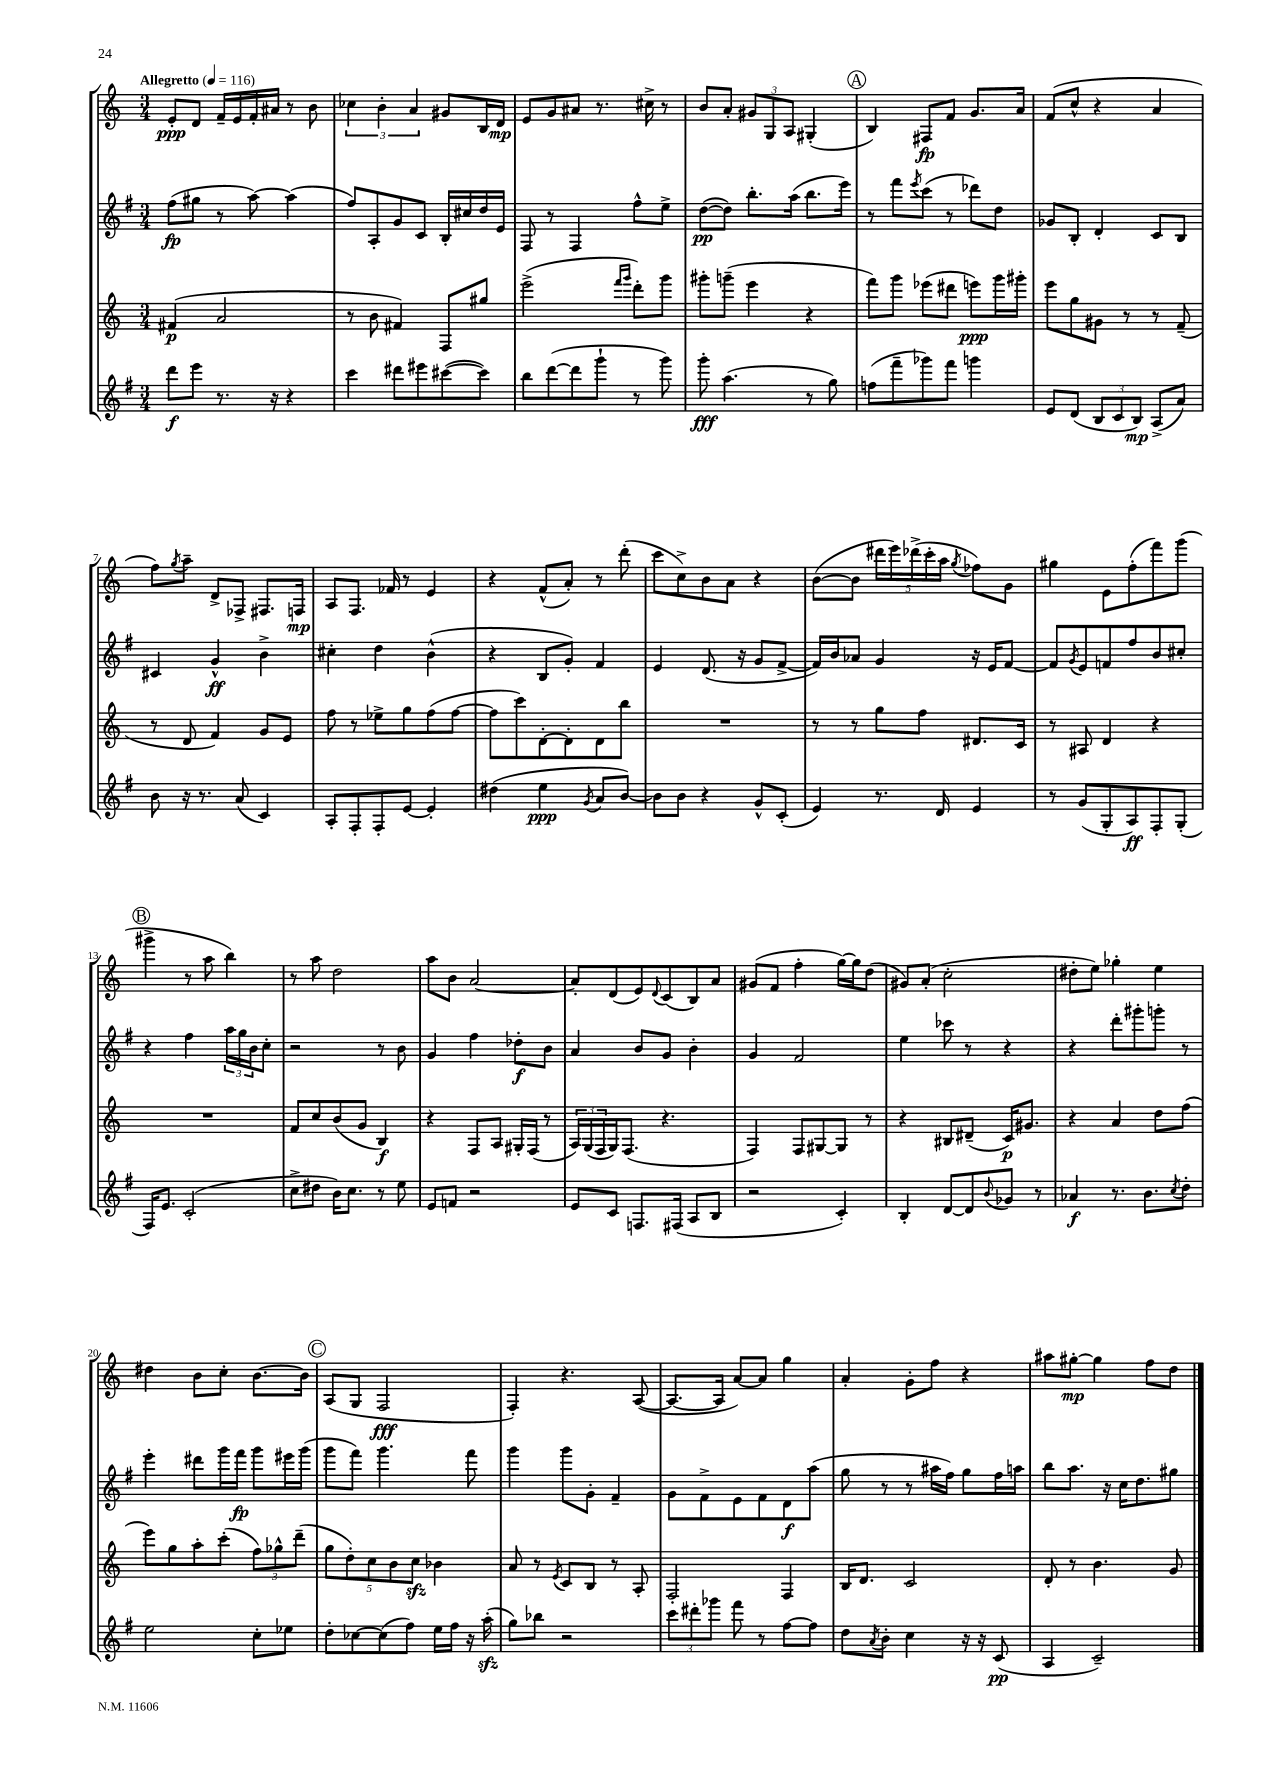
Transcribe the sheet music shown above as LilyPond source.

<<
\new StaffGroup <<
\new Staff = "s0" {
    \clef treble \key c \major \numericTimeSignature \time 3/4 \tempo "Allegretto" 4 = 116
    e'8-.\ppp d'8 f'16-- e'16 f'16-. ais'16 r8 b'8 |
    \tuplet 3/2 { ces''4 b'4-. a'4 } gis'8 b16 d'16\mp |
    e'8 g'8 ais'8 r8. cis''16-> r8 |
    b'8 a'8-. \tuplet 3/2 { gis'8 g8 a8 } gis4-.( |
    \mark \markup { \circle "A" } b4) fis8\fp f'8 g'8. a'16 |
    f'8( c''8-^ r4 a'4 |
    f''8) \acciaccatura { g''8 } a''8-- d'8-> fes8-> fis8. f16\mp |
    a8 f8. fes'16 r8 e'4 |
    r4 f'8-^( a'8-.) r8 d'''8-.( |
    c'''8 c''8->) b'8 a'8 r4 |
    b'8~( b'8 \tuplet 5/4 { dis'''16 e'''16) des'''16->( c'''16-. a''16 } \acciaccatura { g''8 } fes''8) g'8 |
    gis''4 e'8 f''8-.( f'''8) g'''8( |
    \mark \markup { \circle "B" } gis'''4-> r8 a''8 b''4) |
    r8 a''8 d''2 |
    a''8 b'8 a'2~ |
    a'8-. d'8( e'8) \appoggiatura { d'8 } c'8( b8) a'8 |
    gis'8( f'8 f''4-. g''16~) g''16 d''8( |
    gis'8) a'8-.( c''2-. |
    dis''8-. e''8) ges''4-. e''4 |
    dis''4 b'8 c''8-. b'8.~ b'16 |
    \mark \markup { \circle "C" } a8( g8 f2\fff |
    f4-.) r4. a8~( |
    a8.~ a16 a'8~) a'8 g''4 |
    a'4-. g'8-. f''8 r4 |
    ais''8 gis''8~-.\mp gis''4 f''8 d''8 \bar "|." |
}
\new Staff = "s1" {
    \clef treble \key g \major \numericTimeSignature \time 3/4
    fis''8\fp( gis''8 r8 a''8~) a''4( |
    fis''8) a8-. g'8 c'8 b16-. cis''16 d''16 e'16 |
    fis8 r8 fis4 fis''8-^ e''8-> |
    d''8~\pp( d''8) b''8.-. a''16( b''8. e'''16) |
    \mark \markup { \circle "A" } r8 fis'''8 \acciaccatura { e'''8 } c'''8( r8 des'''8) d''8 |
    ges'8 b8-. d'4-. c'8 b8 |
    cis'4 g'4-^\ff b'4-> |
    cis''4-. d''4 b'4-^( |
    r4 b8 g'8-.) fis'4 |
    e'4 d'8.( r16 g'8 fis'8~-> |
    fis'16) b'16 aes'8 g'4 r16 e'16 fis'8~ |
    fis'8 \acciaccatura { g'8 } e'8 f'8 fis''8 b'8 cis''8-. |
    \mark \markup { \circle "B" } r4 fis''4 \tuplet 3/2 { a''16 g''16 b'16 } c''8-. |
    r2 r8 b'8 |
    g'4 fis''4 des''8-.\f b'8 |
    a'4 b'8 g'8 b'4-. |
    g'4 fis'2 |
    e''4 ces'''8 r8 r4 |
    r4 d'''8-. gis'''8-. g'''8-. r8 |
    e'''4-. dis'''8 g'''16 fis'''16\fp g'''8 eis'''16 g'''16( |
    \mark \markup { \circle "C" } g'''8 fis'''8) g'''4. fis'''8 |
    g'''4 g'''8 g'8-. fis'4-- |
    g'8 fis'8-> e'8 fis'8 d'8\f a''8( |
    g''8 r8 r8 ais''16 fis''16) g''8 fis''16 a''16 |
    b''8 a''8. r16 c''16 d''8. gis''8 \bar "|." |
}
\new Staff = "s2" {
    \clef treble \key c \major \numericTimeSignature \time 3/4
    fis'4\p( a'2 |
    r8 b'8 fis'4) f8 gis''8 |
    e'''2->( \grace { f'''16 g'''16 } d'''8-.) g'''8 |
    gis'''8-. g'''8--( e'''4 r4 |
    \mark \markup { \circle "A" } f'''8) g'''8 ees'''8( dis'''8 e'''8\ppp) g'''16 gis'''16-. |
    e'''8 g''8 gis'8 r8 r8 f'8--( |
    r8 d'8 f'4) g'8 e'8 |
    f''8 r8 ees''8-> g''8 f''8( f''8~ |
    f''8 c'''8) d'8~-. d'8-. d'8 b''8 |
    R2. |
    r8 r8 g''8 f''8 dis'8. c'16 |
    r8 ais8 d'4 r4 |
    \mark \markup { \circle "B" } R2. |
    f'8 c''8 b'8( g'8 b4\f) |
    r4 f8 a8 gis16-. f16( r8 |
    \tuplet 3/2 { a16) g16( f16 } g16) f8.( r4. |
    f4) f8 gis8~ gis8 r8 |
    r4 bis8 dis'8--( c'16\p) gis'8. |
    r4 a'4 d''8 f''8( |
    e'''8) g''8 a''8-. c'''8-.( \tuplet 3/2 { f''8) ges''8-^ d'''8--( } |
    \mark \markup { \circle "C" } \tuplet 5/4 { g''8 d''8-.) c''8 b'8 c''8\sfz } bes'4 |
    a'8 r8 \acciaccatura { e'8 } c'8 b8 r8 a8-. |
    f2-. f4 |
    b16 d'8. c'2 |
    d'8-. r8 b'4. g'8 \bar "|." |
}
\new Staff = "s3" {
    \clef treble \key g \major \numericTimeSignature \time 3/4
    d'''8\f e'''8 r8. r16 r4 |
    c'''4 dis'''8 eis'''8 cis'''8~( cis'''8) |
    b''8 d'''8~( d'''8 g'''8-! r8 g'''8) |
    g'''8-.\fff a''4.( r8 g''8) |
    \mark \markup { \circle "A" } f''8( fis'''8-- ges'''8) fis'''8 g'''4 |
    e'8 d'8( \tuplet 3/2 { b8 c'8 b8\mp) } a8->( a'8) |
    b'8 r16 r8. a'8( c'4) |
    a8-. fis8-. fis8-. e'8~ e'4-. |
    dis''4( e''4\ppp \acciaccatura { g'8 } a'8 b'8~) |
    b'8 b'8 r4 g'8-^ c'8-.( |
    e'4) r8. d'16 e'4 |
    r8 g'8( g8-. a8\ff) fis8-. g8-.( |
    \mark \markup { \circle "B" } fis16) e'8. c'2-.( |
    c''8-> dis''8 b'16) c''8. r8 e''8 |
    e'8 f'8 r2 |
    e'8 c'8 f8. fis16( a8 b8 |
    r2 c'4-.) |
    b4-. d'8~ d'8 \appoggiatura { b'8 } ges'8 r8 |
    aes'4\f r8. b'8. \acciaccatura { c''8 } d''8-. |
    e''2 c''8-. ees''8 |
    \mark \markup { \circle "C" } d''8-. ces''8~ ces''8( fis''8) e''16 fis''16 r16 a''16-.\sfz( |
    g''8) bes''8 r2 |
    \tuplet 3/2 { c'''8 dis'''8-. ges'''8 } fis'''8 r8 fis''8~ fis''8 |
    d''8 \acciaccatura { a'8 } b'8-. c''4 r16 r16 c'8\pp( |
    a4 c'2--) \bar "|." |
}
>>
>>
